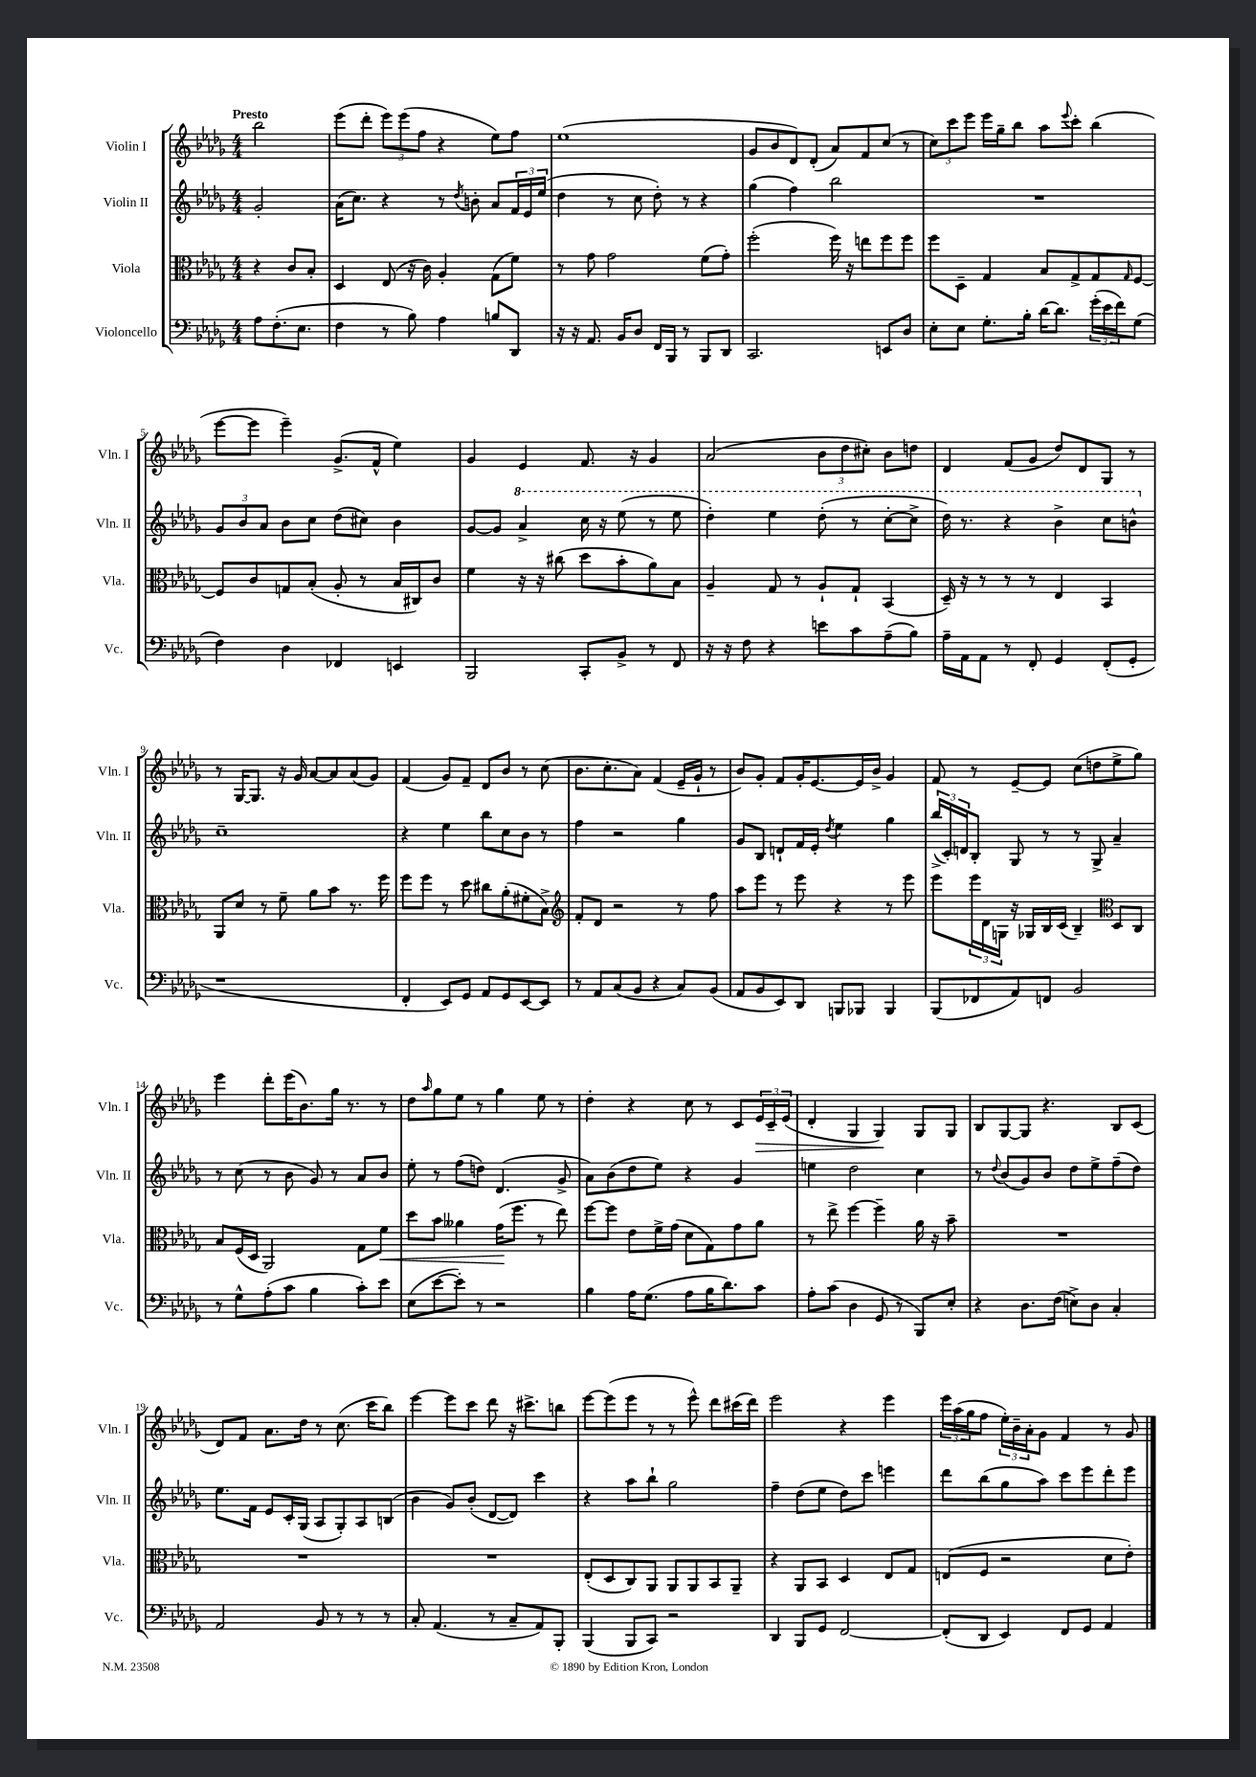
<<
\new StaffGroup <<
\new Staff = "s0" \with { instrumentName = "Violin I" shortInstrumentName = "Vln. I" } {
    \clef treble \key des \major \numericTimeSignature \time 4/4 \partial 2 \tempo "Presto"
    bes''2 |
    ees'''8( des'''8-. \tuplet 3/2 { ees'''8) ees'''8( f''8 } r4 ees''8) f''8 |
    ees''1( |
    ges'8 bes'8 des'8) des'8-.( aes'8) f'8 c''8( r8 |
    \tuplet 3/2 { c''8) c'''8 ees'''8 } ees'''16 ges''16-- bes''8 aes''8 \appoggiatura { ees'''8 } c'''8-. bes''4( |
    ees'''8~ ees'''8 ees'''4--) ges'8.->( f'16-^ ees''4) |
    ges'4 ees'4 f'8. r16 ges'4 |
    aes'2( \tuplet 3/2 { bes'8 des''8 cis''8-.) } bes'8 d''8 |
    des'4 f'8( ges'8 des''8) des'8 ges8 r8 |
    r8 ges16~ ges8. r16 ges'16 aes'8~ aes'8 aes'8( ges'8) |
    f'4( ges'8) f'8-- des'8 bes'8 r8 c''8( |
    bes'8. c''8.-. aes'8) f'4( ees'16-- ges'16-! r8 |
    bes'8) ges'8-. f'8 ges'16-. ees'8.~ ees'16 bes'16-> ges'4 |
    f'8 r8 ees'8~-- ees'8 c''8( d''8 ees''8-> ges''8) |
    ees'''4 des'''8-. ees'''16( bes'8.) ges''16 r8. r8 |
    des''8 \grace { aes''16 } ges''8 ees''8 r8 ges''4 ees''8 r8 |
    des''4-. r4 c''8 r8 c'8 \tuplet 3/2 { ees'16\> c'16-- ees'16( } |
    des'4-. ges4 ges4\!) ges8 ges8 |
    bes8 ges8~ ges8 r4. bes8 c'8( |
    des'8) f'8 aes'8. des''16 r8 c''8.( c'''16 bes''8) |
    ees'''4~ ees'''8 c'''8 des'''8 r16 cis'''8.-> b''8 |
    ees'''8~ ees'''8( ees'''8 r8 r8 ees'''8-^) des'''8 cis'''16( des'''16) |
    ees'''2 r4 ees'''4 |
    \tuplet 3/2 { ees'''16 aes''16( ges''16 } f''8 \tuplet 3/2 { ees''16-.) bes'16-- aes'16-. } ges'8 f'4 r8 ges'8 \bar "|." |
}
\new Staff = "s1" \with { instrumentName = "Violin II" shortInstrumentName = "Vln. II" } {
    \clef treble \key des \major \numericTimeSignature \time 4/4 \partial 2
    ges'2-. |
    aes'16( c''8.) r4 r8 \acciaccatura { des''8 } b'8-. aes'8 \tuplet 3/2 { f'16 ees'16 ees''16( } |
    des''4 r8 c''8 des''8-.) r8 r4 |
    ges''4( f''4) bes''2 |
    R1 |
    \tuplet 3/2 { ges'8 bes'8 aes'8 } bes'8 c''8 des''8( cis''8) bes'4 |
    ges'8~ ges'8 \ottava #1 aes''4-> c'''16 r16 ees'''8( r8 ees'''8 |
    des'''4-.) ees'''4 des'''8-.( r8 c'''8~-. c'''8-> |
    des'''16) r8. r4 bes''4-> c'''8 b''8-^ \ottava #0 |
    c''1-- |
    r4 ees''4 bes''8 c''8 bes'8 r8 |
    f''4 r2 ges''4 |
    ges'8 bes8 d'8-! f'16 ees'16-. \acciaccatura { des''8 } ees''4 ges''4 |
    \tuplet 3/2 { bes''16->( c'16-.) d'16 } bes8-. ges8 r8 r8 ges8-> aes'4-- |
    r8 c''8( r8 bes'8 ges'8) r8 aes'8 bes'8 |
    ees''8-. r8 f''8( d''8) des'4.( ges'8-> |
    aes'8) bes'8( des''8 ees''8) r4 ges'4 |
    e''4 des''2 c''4 |
    r8 \appoggiatura { des''8 } bes'8( ges'8) bes'8 des''8 ees''8-> f''8--( des''8) |
    ees''8. f'16 ees'8 c'16-. ges16( aes8 ges8-.) aes8 b8( |
    bes'4 ges'8) bes'8-.( des'8~ des'8) c'''4 |
    r4 aes''8 bes''8-! ges''2 |
    f''4-- des''8( ees''8 des''8) c'''8 e'''4 |
    des'''8 bes''8( ges''8 aes''8) c'''8 ees'''8 des'''8-. ees'''8 \bar "|." |
}
\new Staff = "s2" \with { instrumentName = "Viola" shortInstrumentName = "Vla." } {
    \clef alto \key des \major \numericTimeSignature \time 4/4 \partial 2
    r4 c'8 bes8-. |
    des4 ees8( r16 c'16) aes4-. ges8( f'8) |
    r8 ges'8 ges'2 f'8( ges'8-.) |
    f''2-.( f''16) r16 e''8 f''8 f''8 |
    f''8 des8-- ges4 bes8 ges8-> ges8 \grace { ges16 } f8~ |
    f8 c'8 g8 bes8-.( aes8-. r8 bes16 cis16) c'8 |
    f'4 r16 r16 cis''8( des''8 bes'8-. aes'8) bes8 |
    aes4-- ges8 r8 aes8-! ges8-! bes,4( |
    des16--) r16 r8 r8 r8 ees4 bes,4 |
    aes,8 des'8 r8 f'8-- aes'8 bes'8 r8. f''16 |
    f''8 f''8 r8 des''8 cis''8 aes'8-.( fis'8-. bes8->) |
    \clef treble f'8-. des'8 r2 r8 f''8 |
    aes''8 ees'''8 r8 ees'''8 r4 r8 ees'''8 |
    ees'''8 \tuplet 3/2 { ees'''16 des'16 g16 } r16 ges16 bes16 c'16( bes4--) \clef alto des8 c8 |
    bes8 f16( des16 aes,2) ges8 f'8\< |
    des''8 bes'8 aeses'4 ges'16\!( f''8. r8 ees''8) |
    f''8~ f''8 ees'8 f'16-> ges'16( des'8 ges8) ges'8 aes'8 |
    r8 ees''8-> f''4~ f''4-- aes'16 r16 bes'8-- |
    R1 |
    R1 |
    R1 |
    ees8-.( des8 c8) aes,8 aes,8 aes,8 bes,8 aes,8-- |
    r4 aes,8 bes,8 des4 ees8 ges8 |
    e8( f8 r2 des'8 ees'8-.) \bar "|." |
}
\new Staff = "s3" \with { instrumentName = "Violoncello" shortInstrumentName = "Vc." } {
    \clef bass \key des \major \numericTimeSignature \time 4/4 \partial 2
    aes8 f8.-.( ees8. |
    f4 r8 bes8) aes4 b8 des,8 |
    r16 r16 aes,8. bes,16 des8 f,16 bes,,16 r8 bes,,8 des,8 |
    c,2. e,8 des8 |
    ees8-. ees8 ges8.-. bes16-. des'16~ des'8. \tuplet 3/2 { ges'16-.( ees'16 f'16) } ges8( |
    f4) des4 fes,4 e,4 |
    bes,,2 c,8-. bes,8-> r8 f,8 |
    r16 r16 f8 r4 e'8 c'8 aes8--( bes8) |
    aes16-- aes,16 aes,8 r8 f,8-. ges,4 f,8-.( ges,8-. |
    r1 |
    f,4-. ees,8) ges,8 aes,8 ges,8 ees,8~ ees,8 |
    r8 aes,8 c8( bes,8 r4 c8) bes,8( |
    aes,8 bes,8 ees,8) des,8 b,,8 bes,,8 bes,,4 |
    bes,,8( fes,8 aes,8) f,8 bes,2 |
    r8 ges8-^ aes8-.( c'8 bes4 c'8-.) ees'8 |
    ees8( ees'8~ ees'8-.) r8 r2 |
    bes4 aes16 ges8.( aes8 bes16 des'8.) c'8 |
    aes8-. c'8( des4 ges,8 r8 bes,,8) ees8-. |
    r4 des8. f16( e8->) des8 c4-. |
    aes,2 bes,8 r8 r8 r8 |
    c8-. aes,4.( r8 c8-- aes,8) bes,,8-. |
    bes,,4( bes,,8 c,8) r2 |
    des,4 bes,,8 ges,8 f,2~ |
    f,8-.( des,8 ees,4) f,8 ges,8 aes,4 \bar "|." |
}
>>
>>
